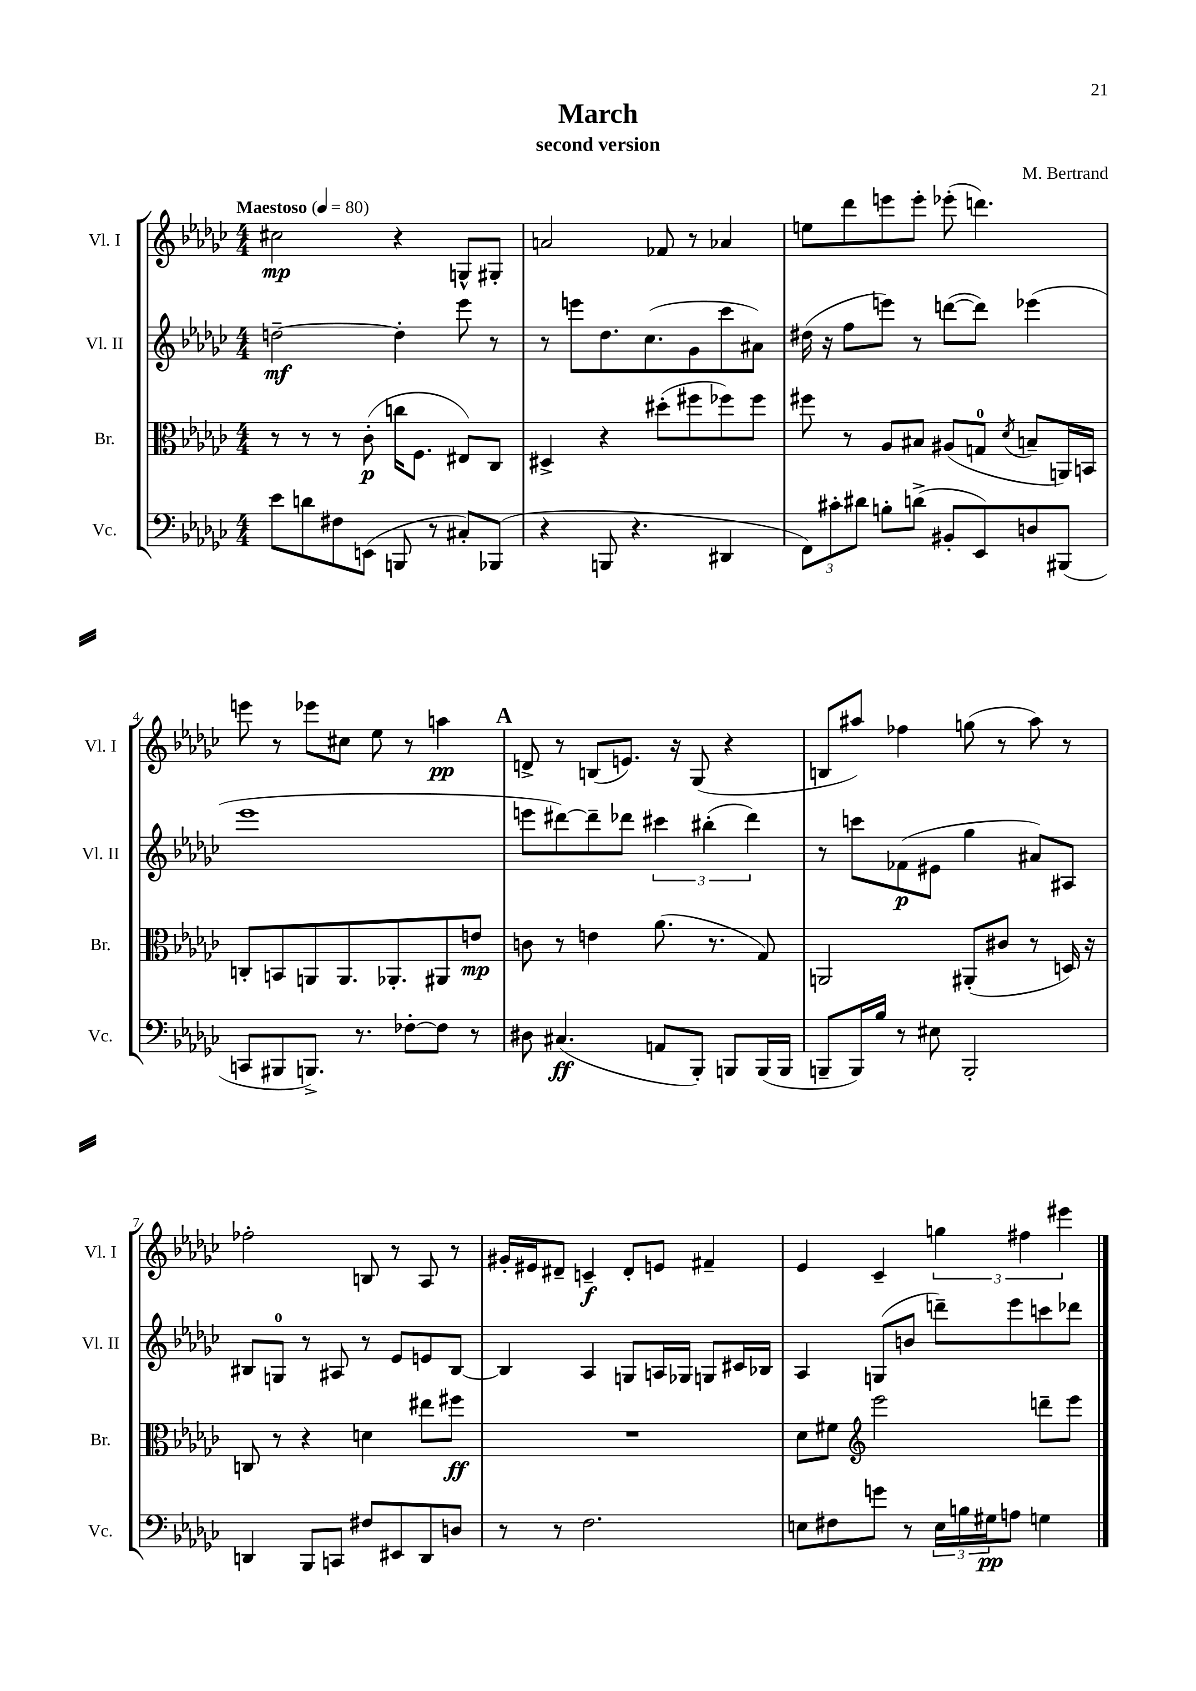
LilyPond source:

\header { title = "March" composer = "M. Bertrand" subtitle = "second version" }
<<
\new StaffGroup <<
\new Staff = "s0" \with { instrumentName = "Vl. I" shortInstrumentName = "Vl. I" } {
    \clef treble \key ges \major \numericTimeSignature \time 4/4 \tempo "Maestoso" 4 = 80
    cis''2\mp r4 g8-^ gis8-. |
    a'2 fes'8 r8 aes'4 |
    e''8 des'''8 e'''8 e'''8-. ees'''8-.( d'''4.) |
    e'''8 r8 ees'''8 cis''8 ees''8 r8 a''4\pp |
    \mark \markup { \bold "A" } d'8-> r8 b8( e'8.) r16 ges8( r4 |
    b8 ais''8) fes''4 g''8( r8 ais''8) r8 |
    fes''2-. b8 r8 aes8 r8 |
    gis'16-. eis'16 dis'8-- c'4--\f dis'8-. e'8 fis'4-- |
    ees'4 ces'4-- \tuplet 3/2 { g''4 fis''4 eis'''4 } \bar "|." |
}
\new Staff = "s1" \with { instrumentName = "Vl. II" shortInstrumentName = "Vl. II" } {
    \clef treble \key ges \major \numericTimeSignature \time 4/4
    d''2~--\mf d''4-. ees'''8 r8 |
    r8 e'''8 des''8. ces''8.( ges'8 ces'''8 ais'8) |
    dis''16( r16 f''8 e'''8) r8 d'''8~( d'''8) ees'''4( |
    ees'''1 |
    \mark \markup { \bold "A" } e'''8 dis'''8~) dis'''8-- des'''8 \tuplet 3/2 { cis'''4 bis''4-.( des'''4) } |
    r8 c'''8 fes'8\p( eis'8 ges''4 ais'8) ais8 |
    bis8 g8-0 r8 ais8 r8 ees'8 e'8 bis8~ |
    bis4 aes4 g8 a16 ges16 g8 cis'16 bes16 |
    aes4 g8( b'8 d'''8--) ees'''8 c'''8 des'''8 \bar "|." |
}
\new Staff = "s2" \with { instrumentName = "Br." shortInstrumentName = "Br." } {
    \clef alto \key ges \major \numericTimeSignature \time 4/4
    r8 r8 r8 ces'8-.\p( c''16 f8. eis8) ces8 |
    dis4-> r4 dis''8-.( fis''8 fes''8) fes''8 |
    fis''8 r8 aes8 bis8 ais8( g8-0 \acciaccatura { des'8 } b8-- a,16) b,16 |
    c8-. b,8 a,8 a,8. aes,8.-. ais,8 e'8\mp |
    \mark \markup { \bold "A" } c'8 r8 e'4 aes'8.( r8. ges8) |
    a,2 ais,8-.( cis'8 r8 d16) r16 |
    c8 r8 r4 d'4 eis''8 fis''8\ff |
    R1 |
    des'8 fis'8 \clef treble ees'''2 d'''8-- ees'''8 \bar "|." |
}
\new Staff = "s3" \with { instrumentName = "Vc." shortInstrumentName = "Vc." } {
    \clef bass \key ges \major \numericTimeSignature \time 4/4
    ees'8 d'8 fis8 e,8( b,,8 r8 cis8-.) bes,,8( |
    r4 b,,8 r4. dis,4 |
    \tuplet 3/2 { f,8) cis'8-. dis'8 } b8-. d'8->( bis,8-. ees,8) d8 bis,,8( |
    c,8 bis,,8 b,,8.->) r8. fes8~-. fes8 r8 |
    \mark \markup { \bold "A" } dis8 cis4.\ff( a,8 bes,,8-.) b,,8 b,,16( b,,16 |
    b,,8-- b,,16) bes16 r8 eis8 b,,2-. |
    d,4 bes,,8 c,8 fis8 eis,8 d,8 d8 |
    r8 r8 f2. |
    e8 fis8 g'8 r8 \tuplet 3/2 { e16 b16 gis16\pp } a8 g4 \bar "|." |
}
>>
>>
